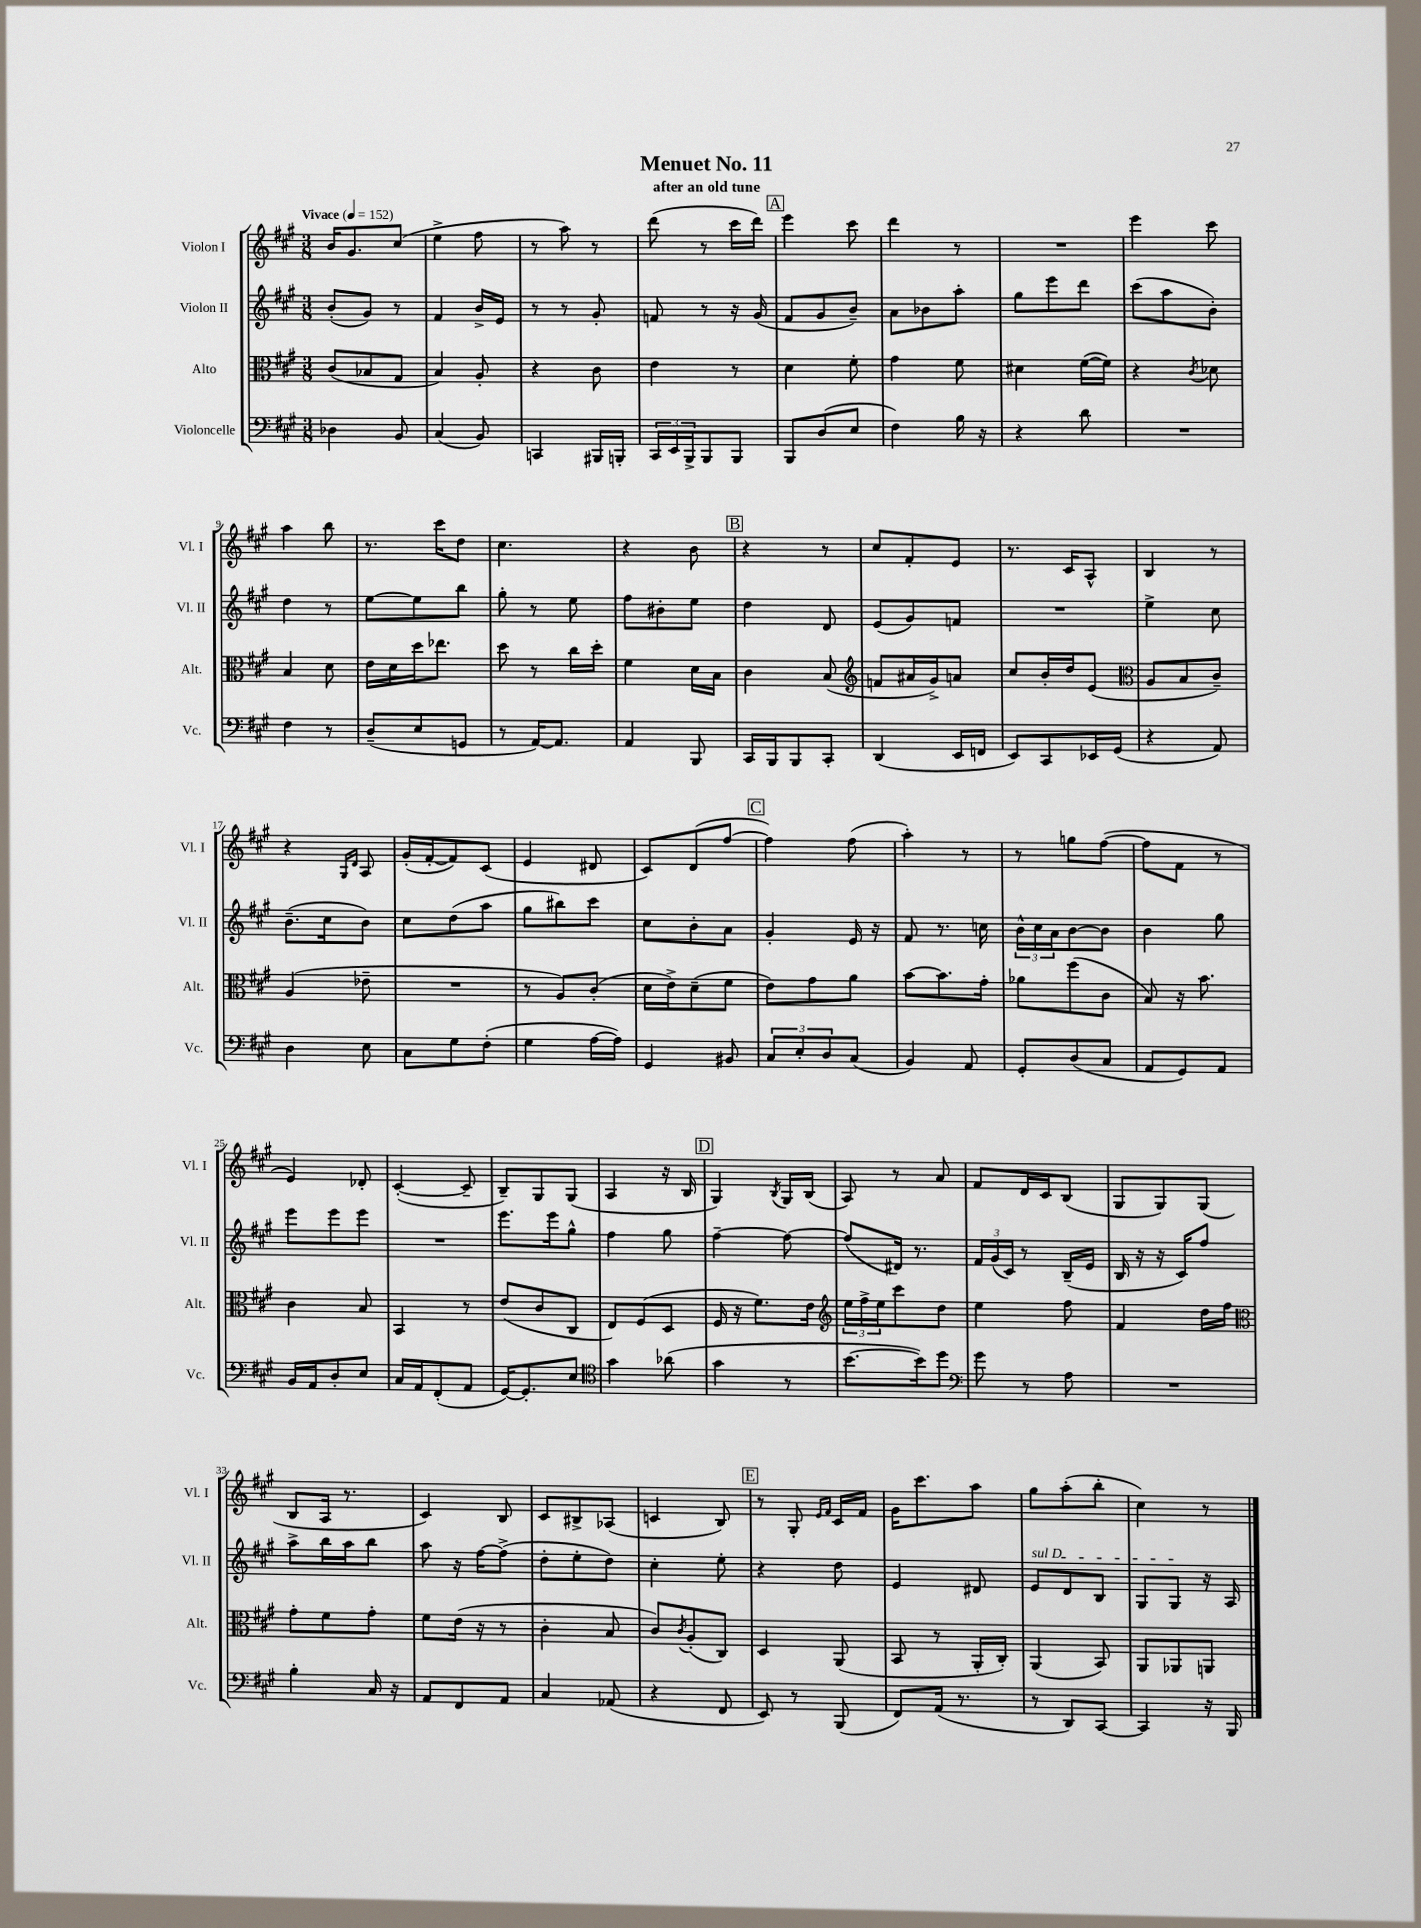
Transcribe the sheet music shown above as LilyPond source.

\header { title = "Menuet No. 11" subtitle = "after an old tune" }
<<
\new StaffGroup <<
\new Staff = "s0" \with { instrumentName = "Violon I" shortInstrumentName = "Vl. I" } {
    \clef treble \key a \major \numericTimeSignature \time 3/8 \tempo "Vivace" 4 = 152
    b'16 gis'8. cis''8( |
    e''4-> fis''8 |
    r8 a''8) r8 |
    d'''8( r8 cis'''16 d'''16) |
    \mark \markup { \box "A" } e'''4 cis'''8 |
    d'''4 r8 |
    R4. |
    e'''4 cis'''8 |
    a''4 b''8 |
    r8. cis'''16 d''8 |
    cis''4. |
    r4 b'8 |
    \mark \markup { \box "B" } r4 r8 |
    cis''8 fis'8-. e'8 |
    r8. cis'16 a8-^ |
    b4 r8 |
    r4 \grace { gis16 d'16 } a8 |
    gis'16-.( fis'16~-. fis'8) cis'8( |
    e'4 dis'8 |
    cis'8) d'8( fis''8~ |
    \mark \markup { \box "C" } fis''4) fis''8( |
    a''4-.) r8 |
    r8 g''8 fis''8~( |
    fis''8 fis'8 r8 |
    e'4) des'8-. |
    cis'4~-.( cis'8-- |
    b8--) gis8 gis8( |
    a4 r16 b16 |
    \mark \markup { \box "D" } gis4) \acciaccatura { b8 } gis16 b16( |
    a8) r8 a'8 |
    fis'8 d'16 cis'16 b8( |
    gis8 gis8) gis8( |
    b8 a16 r8. |
    cis'4) b8 |
    cis'8 bis8-> aes8( |
    c'4 b8) |
    \mark \markup { \box "E" } r8 gis8-. \grace { e'16 fis'16 } cis'16 fis'16 |
    gis'16 cis'''8. a''8 |
    gis''8 a''8-.( b''8-. |
    cis''4) r8 \bar "|." |
}
\new Staff = "s1" \with { instrumentName = "Violon II" shortInstrumentName = "Vl. II" } {
    \clef treble \key a \major \numericTimeSignature \time 3/8
    b'8-.( gis'8) r8 |
    fis'4 b'16-> e'16 |
    r8 r8 gis'8-. |
    f'8 r8 r16 gis'16( |
    \mark \markup { \box "A" } fis'8 gis'8 b'8--) |
    a'8 bes'8 a''8-. |
    gis''8 e'''8 d'''8 |
    cis'''8( a''8 b'8-.) |
    d''4 r8 |
    e''8~ e''8 b''8 |
    gis''8-. r8 e''8 |
    fis''8 bis'8-. e''8 |
    \mark \markup { \box "B" } d''4 d'8 |
    e'8( gis'8) f'8 |
    R4. |
    e''4-> cis''8 |
    b'8.--( cis''16 b'8) |
    cis''8 d''8( a''8 |
    gis''8 bis''8) cis'''8 |
    cis''8 b'8-. a'8 |
    \mark \markup { \box "C" } gis'4-. e'16 r16 |
    fis'8 r8. c''16 |
    \tuplet 3/2 { b'16-^ cis''16 a'16 } b'8~ b'8 |
    b'4 gis''8 |
    e'''8 e'''8 e'''8 |
    R4. |
    e'''8. e'''16 gis''8-^ |
    fis''4 gis''8 |
    \mark \markup { \box "D" } fis''4~-- fis''8~ |
    fis''8( dis'16) r8. |
    \tuplet 3/2 { fis'16 gis'16( cis'16) } r8 b16--( e'16 |
    b16 r16 r16 cis'16) fis''8 |
    a''8-> b''16 a''16 b''8 |
    a''8 r16 fis''16~ fis''8->( |
    d''8-. e''8-. d''8) |
    cis''4-. e''8-. |
    \mark \markup { \box "E" } r4 d''8 |
    e'4 dis'8 |
    \once \override TextSpanner.bound-details.left.text = \markup { \italic "sul D" } e'8\startTextSpan d'8 b8 |
    gis8 gis8\stopTextSpan r16 a16 \bar "|." |
}
\new Staff = "s2" \with { instrumentName = "Alto" shortInstrumentName = "Alt." } {
    \clef alto \key a \major \numericTimeSignature \time 3/8
    cis'8( bes8 gis8 |
    b4) a8-. |
    r4 cis'8 |
    e'4 r8 |
    \mark \markup { \box "A" } d'4 fis'8-. |
    gis'4 fis'8 |
    dis'4 fis'16~( fis'16) |
    r4 \acciaccatura { cis'8 } des'8 |
    b4 d'8 |
    e'16 d'16 d''16 ees''8. |
    d''8 r8 cis''16 d''16-. |
    fis'4 d'16 b16 |
    \mark \markup { \box "B" } cis'4 b8( |
    \clef treble f'8 ais'16 gis'16->) a'8 |
    cis''8 b'16-. d''16 e'8( |
    \clef alto a8 b8 cis'8--) |
    a4( ees'8-- |
    R4. |
    r8 a8) cis'8-.( |
    d'16 e'16->) d'8--( fis'8 |
    \mark \markup { \box "C" } e'8) gis'8 a'8 |
    b'8~ b'8. gis'16-. |
    aes'8 fis''8( cis'8 |
    b8) r16 b'8. |
    cis'4 b8 |
    b,4 r8 |
    e'8( cis'8 cis8 |
    e8) fis8( d8 |
    \mark \markup { \box "D" } fis16 r16 fis'8.) e'16 |
    \clef treble \tuplet 3/2 { e''16 fis''16-> e''16 } cis'''8 d''8 |
    e''4 fis''8 |
    fis'4 d''16 fis''16 |
    \clef alto gis'8-. fis'8 gis'8-. |
    fis'8 e'16( r16 r8 |
    cis'4-. b8 |
    cis'8) \acciaccatura { cis'8 } a8-.( cis8) |
    \mark \markup { \box "E" } d4 a,8( |
    b,8 r8 a,16-. cis16-.) |
    a,4( b,8) |
    a,8 aes,8 a,8 \bar "|." |
}
\new Staff = "s3" \with { instrumentName = "Violoncelle" shortInstrumentName = "Vc." } {
    \clef bass \key a \major \numericTimeSignature \time 3/8
    des4 b,8 |
    cis4( b,8) |
    c,4 bis,,16 b,,16-. |
    \tuplet 3/2 { cis,16 e,16 b,,16-> } b,,8 b,,8 |
    \mark \markup { \box "A" } b,,8 d8( e8 |
    fis4) b16 r16 |
    r4 d'8 |
    R4. |
    fis4 r8 |
    d8--( e8 g,8 |
    r8 a,16~) a,8. |
    a,4 b,,8 |
    \mark \markup { \box "B" } cis,16 b,,16 b,,8 cis,8-. |
    d,4( e,16 f,16 |
    e,8) cis,8 ees,16 gis,16( |
    r4 a,8) |
    d4 e8 |
    cis8 gis8 fis8-.( |
    gis4 a16~ a16) |
    gis,4 bis,8 |
    \mark \markup { \box "C" } \tuplet 3/2 { cis8 e8-. d8 } cis8( |
    b,4) a,8 |
    gis,8-. d8( cis8 |
    a,8 gis,8) a,8 |
    b,16 a,16 d8-. e8 |
    cis16 a,16 fis,8-.( a,8 |
    gis,16~) gis,8.-. e8 |
    \clef tenor gis'4 aes'8( |
    \mark \markup { \box "D" } gis'4 r8 |
    b'8.~ b'16) d''8 |
    \clef bass gis'8 r8 a8 |
    R4. |
    b4-. cis16 r16 |
    a,8 fis,8 a,8 |
    cis4 aes,8( |
    r4 fis,8 |
    \mark \markup { \box "E" } e,8) r8 b,,8( |
    fis,8) a,16( r8. |
    r8 d,8) cis,8~ |
    cis,4 r16 b,,16 \bar "|." |
}
>>
>>
